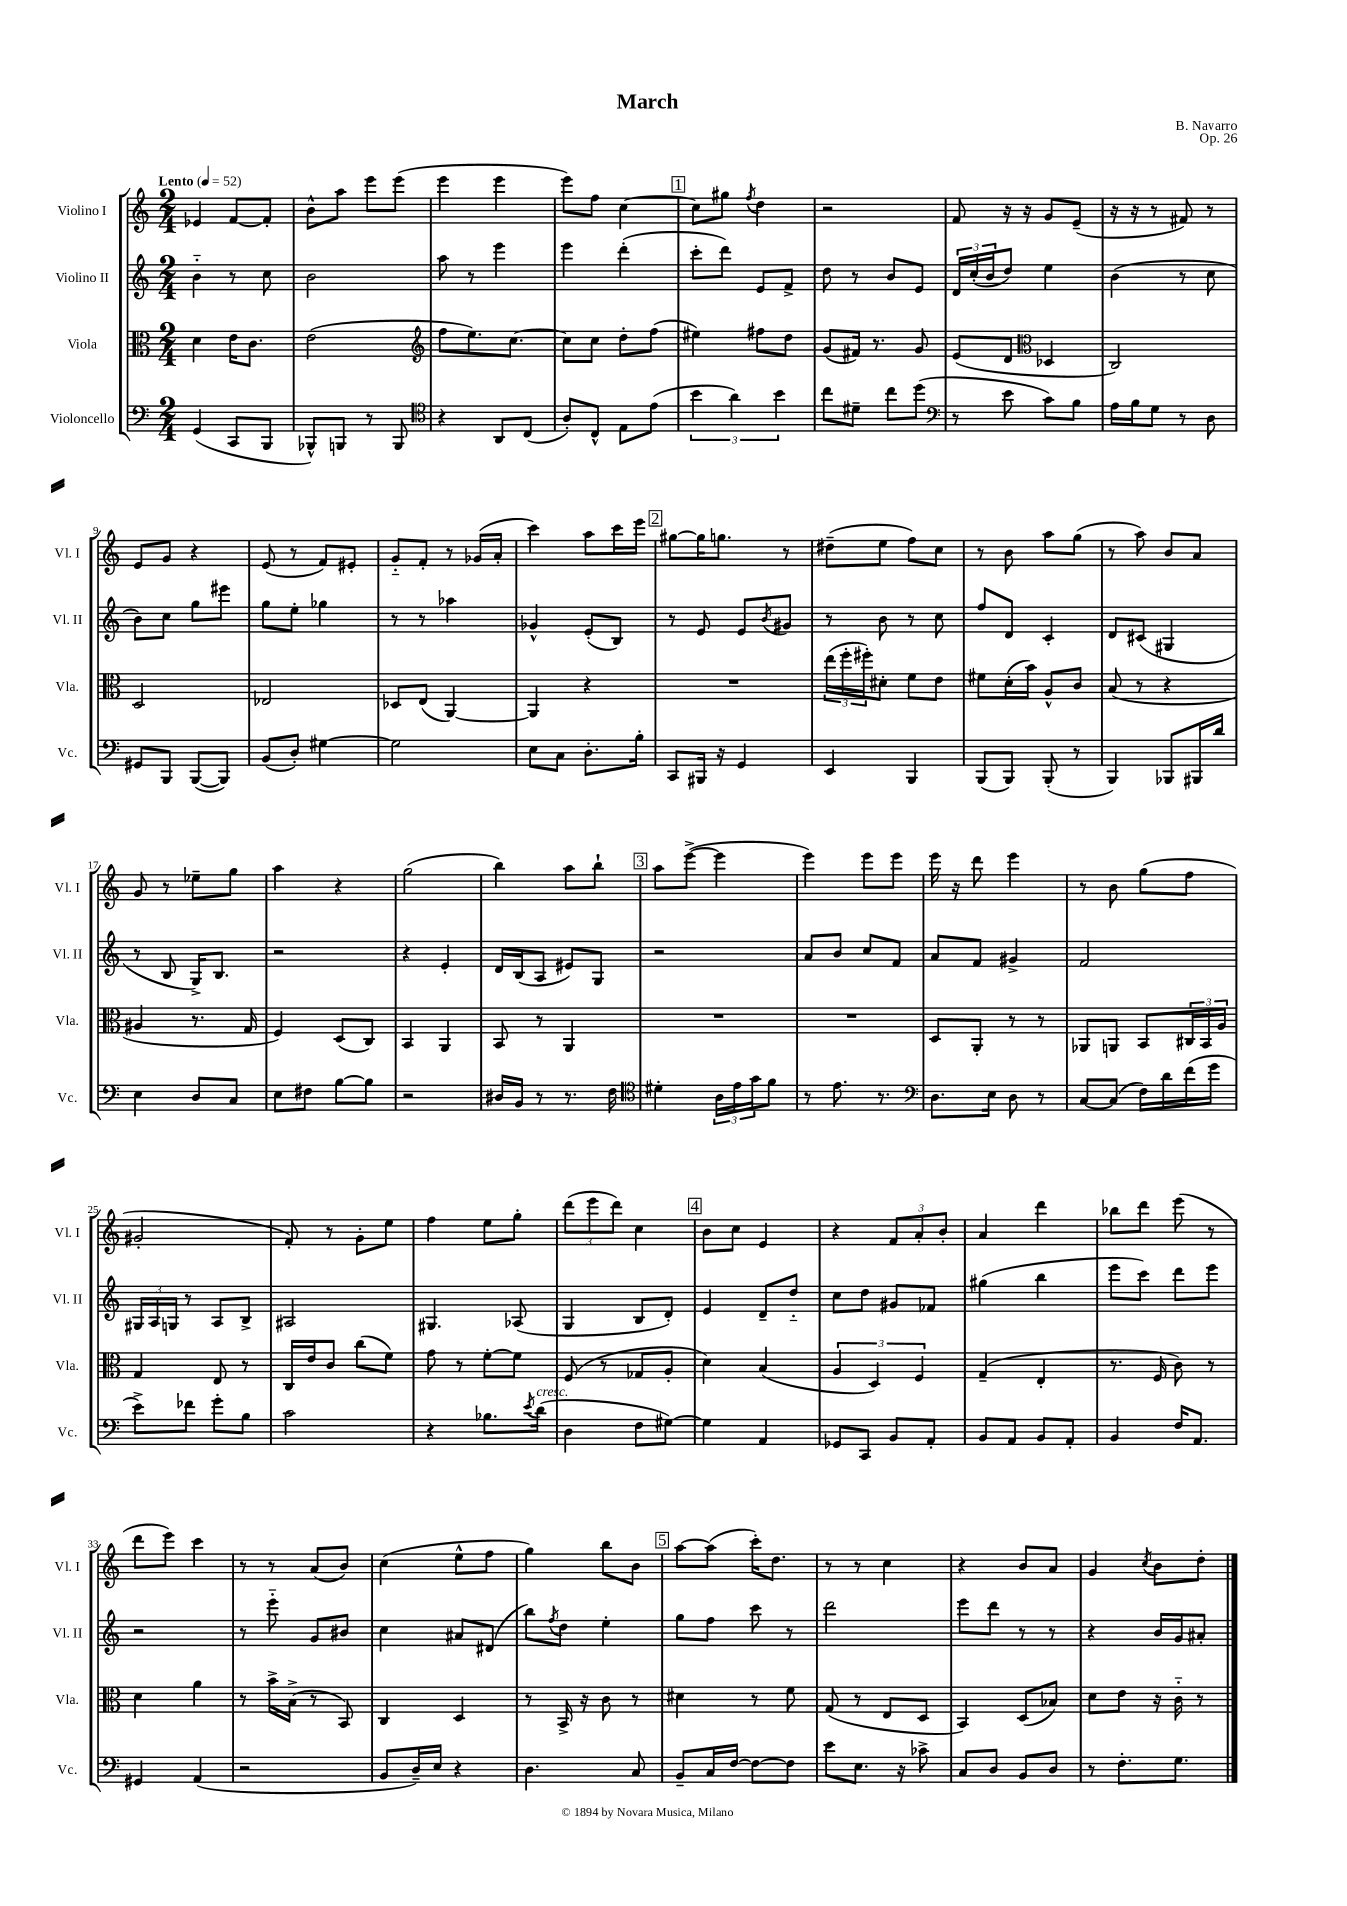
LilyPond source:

\header { title = "March" composer = "B. Navarro" opus = "Op. 26" }
<<
\new StaffGroup <<
\new Staff = "s0" \with { instrumentName = "Violino I" shortInstrumentName = "Vl. I" } {
    \clef treble \key c \major \numericTimeSignature \time 2/4 \tempo "Lento" 4 = 52
    ees'4 f'8~ f'8-. |
    b'8-^ a''8 e'''8 e'''8( |
    e'''4 e'''4 |
    e'''8) f''8 c''4~ |
    \mark \markup { \box "1" } c''8 gis''8 \acciaccatura { f''8 } d''4 |
    r2 |
    f'8 r16 r16 g'8 e'8--( |
    r16 r16 r8 fis'8) r8 |
    e'8 g'8 r4 |
    e'8( r8 f'8) eis'8-. |
    g'8-_ f'8-. r8 ges'16( a'16-. |
    c'''4) a''8 c'''16 e'''16 |
    \mark \markup { \box "2" } gis''8~ gis''16 g''8. r8 |
    dis''8--( e''8 f''8) c''8 |
    r8 b'8 a''8 g''8( |
    r8 a''8) b'8 a'8 |
    g'8 r8 ees''8-- g''8 |
    a''4 r4 |
    g''2( |
    b''4) a''8 b''8-! |
    \mark \markup { \box "3" } a''8 e'''8~->( e'''4 |
    e'''4) e'''8 e'''8 |
    e'''16 r16 d'''8 e'''4 |
    r8 b'8 g''8( f''8 |
    gis'2-. |
    f'8-.) r8 g'8-. e''8 |
    f''4 e''8 g''8-. |
    \tuplet 3/2 { d'''8( e'''8 d'''8) } c''4 |
    \mark \markup { \box "4" } b'8 c''8 e'4 |
    r4 \tuplet 3/2 { f'8 a'8-. b'8-. } |
    a'4 d'''4 |
    bes''8 d'''8 e'''8( r8 |
    d'''8 e'''8) c'''4 |
    r8 r8 a'8( b'8) |
    c''4( e''8-^ f''8 |
    g''4) b''8 b'8 |
    \mark \markup { \box "5" } a''8~ a''8( c'''16-.) d''8. |
    r8 r8 c''4 |
    r4 b'8 a'8 |
    g'4 \acciaccatura { c''8 } b'8 d''8-. \bar "|." |
}
\new Staff = "s1" \with { instrumentName = "Violino II" shortInstrumentName = "Vl. II" } {
    \clef treble \key c \major \numericTimeSignature \time 2/4
    b'4-_ r8 c''8 |
    b'2 |
    a''8 r8 e'''4 |
    e'''4 d'''4-.( |
    \mark \markup { \box "1" } c'''8-. d'''8) e'8 f'8-> |
    d''8 r8 b'8 e'8 |
    \tuplet 3/2 { d'16 c''16-.( b'16 } d''8) e''4 |
    b'4( r8 c''8 |
    b'8) c''8 g''8 eis'''8 |
    g''8 e''8-. ges''4 |
    r8 r8 aes''4 |
    ges'4-^ e'8-.( b8) |
    \mark \markup { \box "2" } r8 e'8 e'8 \acciaccatura { b'8 } gis'8 |
    r8 b'8 r8 c''8 |
    f''8 d'8 c'4-. |
    d'8 cis'8( gis4 |
    r8 b8 g16->) b8. |
    r2 |
    r4 e'4-. |
    d'16 b16( a8 eis'8) g8 |
    \mark \markup { \box "3" } r2 |
    a'8 b'8 c''8 f'8 |
    a'8 f'8 gis'4-> |
    f'2 |
    \tuplet 3/2 { gis16 a16 g16 } r8 a8 b8-> |
    ais2 |
    gis4. aes8( |
    g4 b8 d'8-.) |
    \mark \markup { \box "4" } e'4 d'8-- d''8-_ |
    c''8 d''8 gis'8 fes'8 |
    gis''4( b''4 |
    e'''8 c'''8) d'''8 e'''8 |
    r2 |
    r8 e'''8-_ g'8 bis'8 |
    c''4 ais'8 dis'8( |
    b''8) \acciaccatura { f''8 } d''8 e''4-. |
    \mark \markup { \box "5" } g''8 f''8 c'''8 r8 |
    d'''2 |
    e'''8 d'''8 r8 r8 |
    r4 b'16 g'16 ais'8-. \bar "|." |
}
\new Staff = "s2" \with { instrumentName = "Viola" shortInstrumentName = "Vla." } {
    \clef alto \key c \major \numericTimeSignature \time 2/4
    d'4 e'16 c'8. |
    e'2( |
    \clef treble f''8 e''8.) c''8.~ |
    c''8 c''8 d''8-. f''8( |
    \mark \markup { \box "1" } eis''4) fis''8 d''8 |
    g'8( fis'16) r8. g'8 |
    e'8( d'8 \clef alto des4 |
    c2) |
    d2 |
    ees2 |
    des8 e8( a,4~) |
    a,4 r4 |
    \mark \markup { \box "2" } R2 |
    \tuplet 3/2 { e''16( f''16-. fis''16-.) } dis'8-. f'8 e'8 |
    fis'8 d'16-.( b'16) a8-^ c'8 |
    b8( r8 r4 |
    ais4 r8. g16 |
    f4) d8( c8) |
    b,4 a,4 |
    b,8 r8 a,4 |
    \mark \markup { \box "3" } R2 |
    R2 |
    d8 a,8-. r8 r8 |
    aes,8 a,8 b,8 \tuplet 3/2 { cis16 b,16 a16 } |
    g4 e8 r8 |
    c16 e'16 c'8 c''8( f'8) |
    g'8 r8 f'8~-. f'8 |
    f8( r8 ges8 a8-. |
    \mark \markup { \box "4" } d'4) b4( |
    \tuplet 3/2 { a4 d4) f4 } |
    g4--( e4-. |
    r8. f16 c'8) r8 |
    d'4 a'4 |
    r8 b'16-> b16->( r8 b,8) |
    c4 d4 |
    r8 b,16-> r16 c'8 r8 |
    \mark \markup { \box "5" } dis'4 r8 f'8 |
    g8( r8 e8 d8 |
    b,4) d8( bes8) |
    d'8 e'8 r16 c'16-_ r8 \bar "|." |
}
\new Staff = "s3" \with { instrumentName = "Violoncello" shortInstrumentName = "Vc." } {
    \clef bass \key c \major \numericTimeSignature \time 2/4
    g,4( c,8 b,,8 |
    bes,,8-^) b,,8 r8 b,,8 |
    \clef tenor r4 a,8 c8( |
    a8-.) c8-^ e8 e'8( |
    \mark \markup { \box "1" } \tuplet 3/2 { b'4 a'4) b'4 } |
    c''8 dis'8-- c''8 d''8( |
    \clef bass r8 e'8 c'8) b8 |
    a16 b16 g8 r8 d8 |
    gis,8 b,,8 b,,8~( b,,8) |
    b,8( d8-.) gis4~ |
    gis2 |
    e8 c8 d8.-. b16-. |
    \mark \markup { \box "2" } c,8 bis,,16 r16 g,4 |
    e,4 b,,4 |
    b,,8( b,,8) b,,8-.( r8 |
    b,,4) bes,,8 bis,,16 d'16 |
    e4 d8 c8 |
    e8 fis8 b8~ b8 |
    r2 |
    dis16 b,16 r8 r8. f16 |
    \mark \markup { \box "3" } \clef tenor dis'4-. \tuplet 3/2 { a16 e'16 g'16 } f'8 |
    r8 e'8. r8. |
    \clef bass d8. e16 d8 r8 |
    c8~ c8( f16) d'16 f'16( g'16 |
    e'8->) fes'8 g'8-. b8 |
    c'2 |
    r4 bes8. \acciaccatura { e'8 } d'16^\markup { \italic "cresc." }( |
    d4 f8 gis8~) |
    \mark \markup { \box "4" } gis4 a,4 |
    ges,8 c,8 b,8 a,8-. |
    b,8 a,8 b,8 a,8-. |
    b,4 f16 a,8. |
    gis,4 a,4( |
    r2 |
    b,8 d16--) e16 r4 |
    d4. c8 |
    \mark \markup { \box "5" } b,8-- c16 f16~ f8~ f8 |
    e'8 e8. r16 ces'8-> |
    c8 d8 b,8 d8 |
    r8 f8.-. g8. \bar "|." |
}
>>
>>
